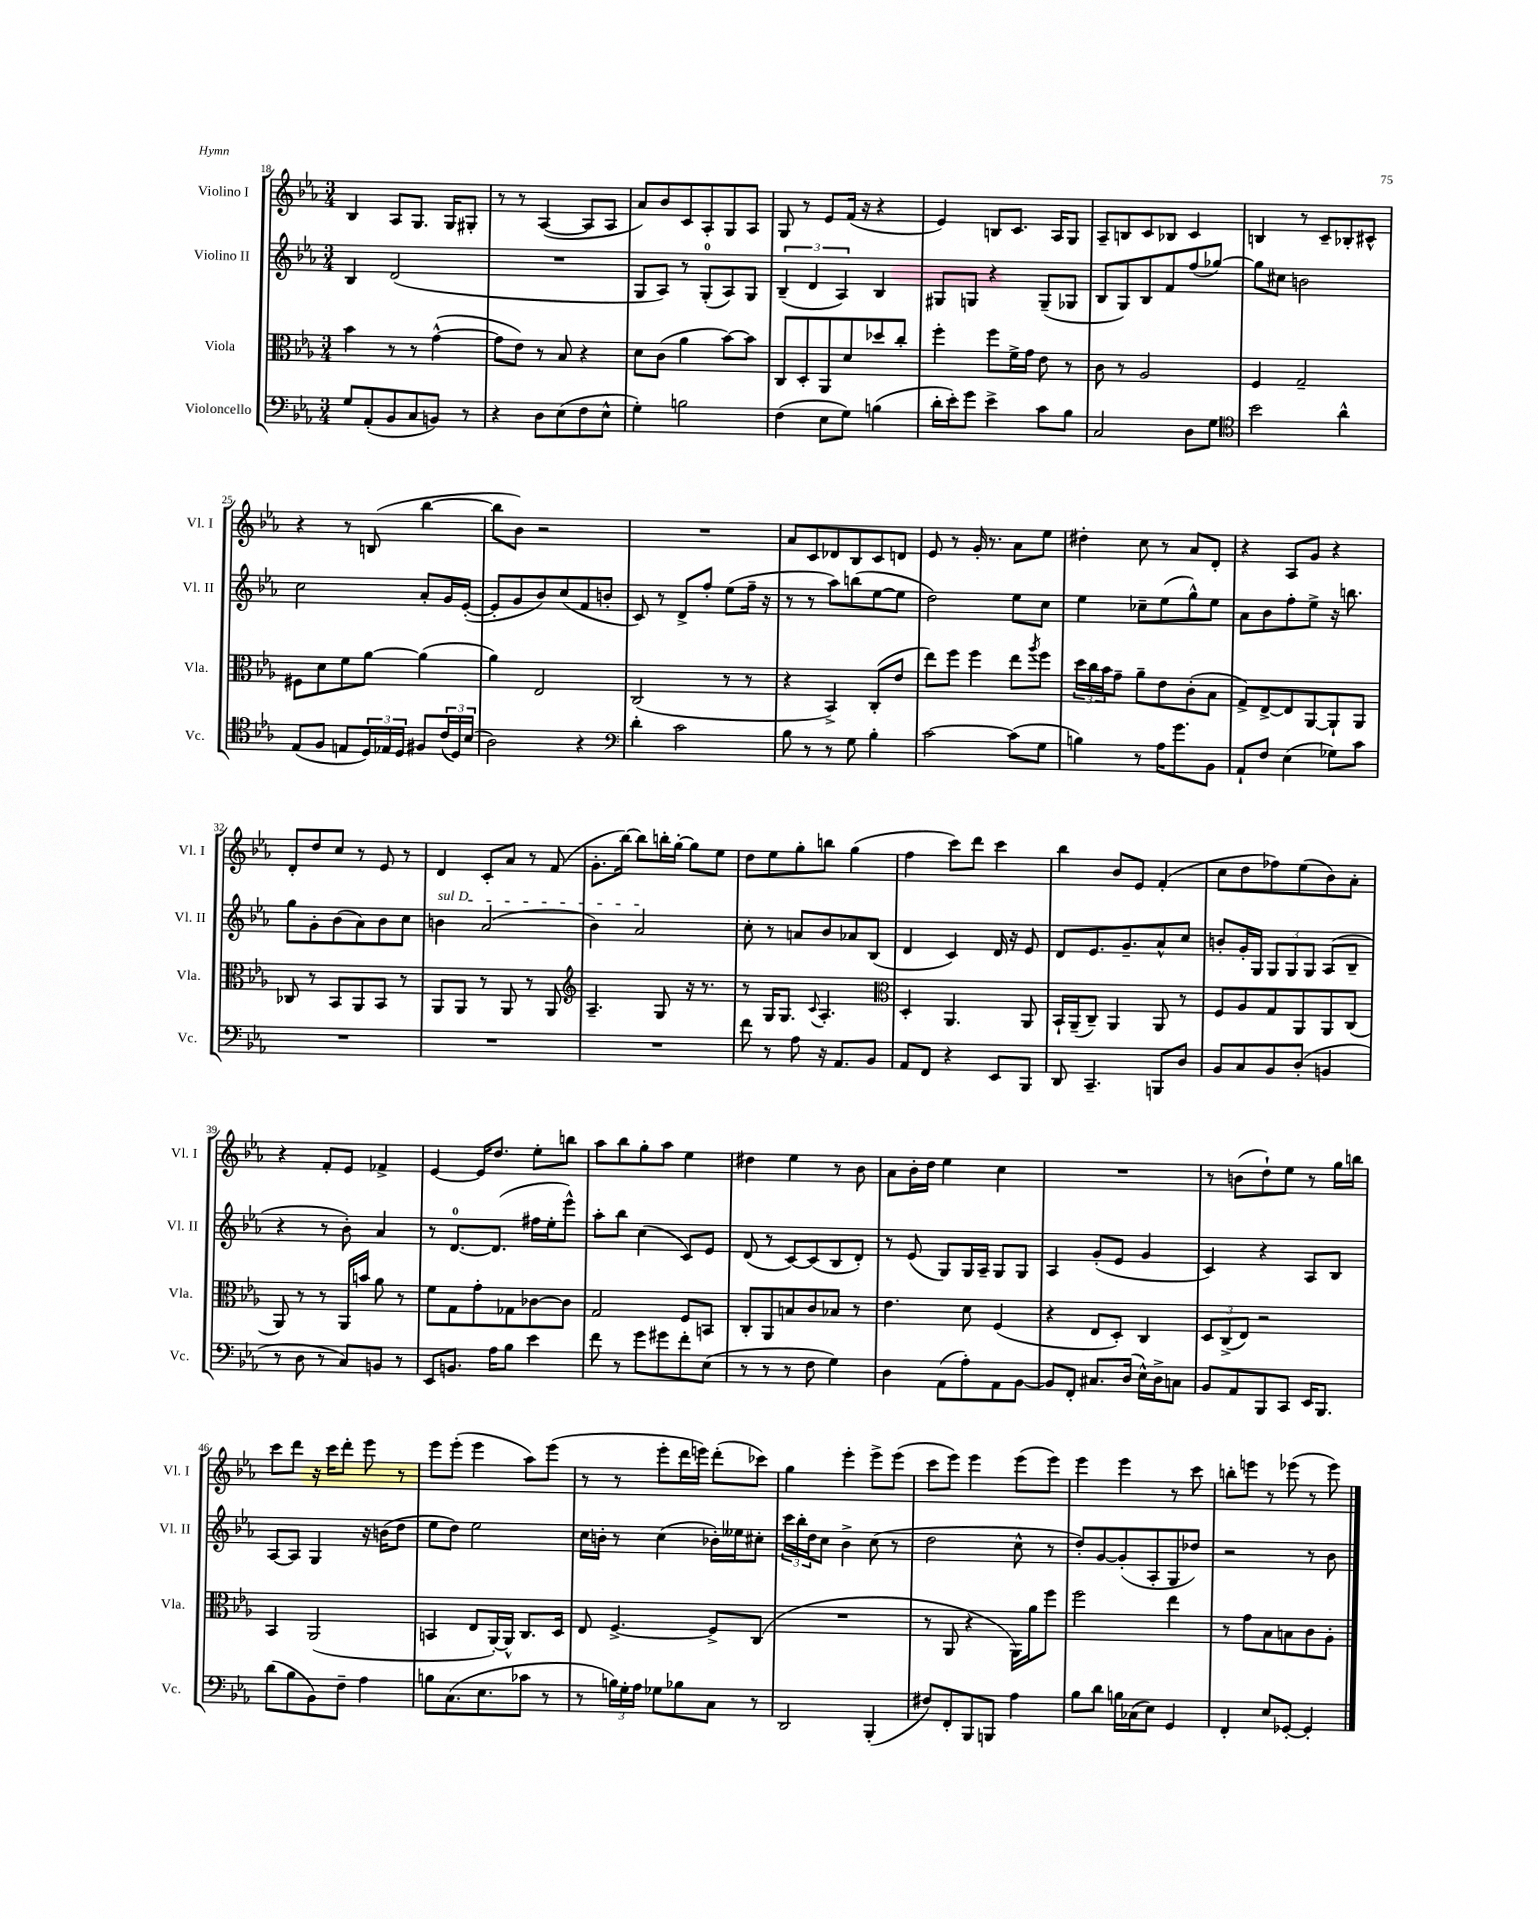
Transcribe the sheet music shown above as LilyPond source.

<<
\new StaffGroup <<
\new Staff = "s0" \with { instrumentName = "Violino I" shortInstrumentName = "Vl. I" } {
    \clef treble \key ees \major \numericTimeSignature \time 3/4
    bes4 aes8 g8. g16 gis8-. |
    r8 r8 aes4~( aes8 aes8 |
    aes'8) bes'8 c'8 aes8-. g8 aes8 |
    g8 r8 ees'8 f'16( r16 r4 |
    ees'4) b8 c'8. aes16 g8 |
    aes8-- b8 c'8 bes8 c'4 |
    b4 r8 c'8-- bes8-. cis'8-^ |
    r4 r8 b8( bes''4~ |
    bes''8 bes'8) r2 |
    R2. |
    aes'8 c'8 des'8 bes8 c'8 d'8 |
    ees'8 r8 g'16-. r8. aes'8 ees''8 |
    dis''4-. c''8 r8 aes'8 d'8-. |
    r4 aes8 g'8 r4 |
    d'8-. d''8 c''8 r8 ees'8 r8 |
    d'4 c'8-. aes'8 r8 f'8( |
    g'8.-. bes''16~) bes''8 b''16-. g''16~-. g''8 ees''8 |
    d''8 ees''8 g''8-. b''8 g''4( |
    f''4 c'''8) d'''8 c'''4 |
    bes''4 bes'8 ees'8 f'4-.( |
    c''8 d''8 fes''8) ees''8( bes'8) aes'8-. |
    r4 f'8-. ees'8 fes'4-> |
    ees'4~ ees'16 d''8. ees''8-. b''8 |
    aes''8 bes''8 g''8-. aes''8 ees''4 |
    dis''4 ees''4 r8 bes'8 |
    aes'8 bes'16-. d''16 ees''4 c''4 |
    R2. |
    r8 b'8( d''8-!) ees''8 r8 g''16 b''16 |
    c'''8 d'''8 r16 c'''16 d'''8-. ees'''8 r8 |
    ees'''8 ees'''8-.( ees'''4 aes''8) ees'''8( |
    r8 r8 ees'''8-. d'''16 e'''16) d'''8-.( ces'''8) |
    g''4 ees'''4-. ees'''8-> ees'''8( |
    c'''8 ees'''8) ees'''4 ees'''8( ees'''8) |
    ees'''4 ees'''4 r8 c'''8 |
    b''8-. e'''8 r8 ees'''8( r8 ees'''8) \bar "|." |
}
\new Staff = "s1" \with { instrumentName = "Violino II" shortInstrumentName = "Vl. II" } {
    \clef treble \key ees \major \numericTimeSignature \time 3/4
    bes4 d'2( |
    R2. |
    g8 aes8) r8 g8-0-.( aes8) g8 |
    \tuplet 3/2 { bes4--( d'4 aes4) } bes4 |
    gis8 g8 r4 g8--( ges8 |
    bes8 g8) bes8 f'8 f''8( ges''8~) |
    ges''8 cis''8 b'2 |
    c''2 aes'8-. g'16 ees'16~-.( |
    ees'8-. g'8 bes'8) c''8( f'8 b'8-. |
    c'8) r8 d'8-> f''8-. ees''8( f''16-- r16 |
    r8 r8 aes''8) b''8( ees''8~ ees''8 |
    d''2) ees''8 c''8 |
    ees''4 ces''8-- ees''8( g''8-^) ees''8 |
    aes'8 bes'8 f''8-. ees''8-> r16 b''8. |
    g''8 g'8-. bes'8( aes'8) bes'8 c''8 |
    \once \override TextSpanner.bound-details.left.text = \markup { \italic "sul D" } b'4\startTextSpan aes'2( |
    bes'4) aes'2\stopTextSpan |
    c''8-. r8 a'8 bes'8 aes'8 bes8( |
    d'4 c'4) d'16 r16 ees'8 |
    d'8 ees'8. g'8.-- aes'8-^ c''8 |
    b'8-. g'16-. g16 \tuplet 3/2 { g8 g8 g8 } aes8( bes8-- |
    r4 r8 bes'8-.) aes'4 |
    r8 d'8.-0~ d'8.( fis''16 ees''16-. ees'''8-^) |
    aes''8-. bes''8 c''4( c'8) ees'8 |
    d'8( r8 c'8~) c'8( bes8 d'8-.) |
    r8 ees'8( g8) g16 aes16-- g8 g8 |
    aes4 g'8-.( ees'8 g'4 |
    c'4) r4 aes8 bes8 |
    aes8~ aes8 g4 r16 b'16( d''8 |
    ees''8 d''8) ees''2 |
    c''16 b'16-. r8 c''4( bes'16-.) eeses''16 cis''8-. |
    \tuplet 3/2 { c'''16 bes''16-. d''16 } c''8 bes'4-> c''8( r8 |
    d''2 c''8-^ r8 |
    d''8-.) g'8~ g'8-.( aes8-. g8 des''8) |
    r2 r8 bes'8 \bar "|." |
}
\new Staff = "s2" \with { instrumentName = "Viola" shortInstrumentName = "Vla." } {
    \clef alto \key ees \major \numericTimeSignature \time 3/4
    bes'4 r8 r8 g'4~-^( |
    g'8 ees'8) r8 bes8 r4 |
    d'8 c'8( aes'4 bes'8~) bes'8 |
    c8 d8-. aes,8 d'8 des''8 c''8-. |
    f''4-. f''8 f'16-> g'16 ees'8 r8 |
    c'8 r8 aes2 |
    f4 g2-- |
    fis8 d'8 f'8 aes'8~ aes'4( |
    aes'4) ees2 |
    c2( r8 r8 |
    r4 bes,4->) c8-.( ees'8 |
    ees''8) f''8 f''4 ees''8 \acciaccatura { aes''8 } f''8 |
    \tuplet 3/2 { d''16 c''16 bes'16 } g'8-- aes'8-- ees'8 c'8-.( bes8 |
    g8->) ees8~-> ees8 aes,8~ aes,8-! aes,8 |
    ces8 r8 bes,8 aes,8 bes,8 r8 |
    aes,8 aes,8 r8 aes,8 r8 aes,8 |
    \clef treble aes4.-- g8 r16 r8. |
    r8 g16 g8. \appoggiatura { c'8 } aes4.-. |
    \clef alto d4-. aes,4. aes,8 |
    bes,16-! aes,16--( c8--) aes,4 aes,8 r8 |
    f8 aes8 g8 aes,8 aes,8 c8( |
    aes,8) r8 r8 aes,16 b'16 aes'8 r8 |
    f'8 g8 g'8-. ges8 ces'8~ ces'8 |
    g2 f8 b,8 |
    c8-. aes,8 b8 c'8 bes8 r8 |
    ees'4. d'8 f4( |
    r4 ees8 d8-.) c4 |
    \tuplet 3/2 { d8 c8->( ees8) } r2 |
    bes,4 aes,2( |
    b,4 ees8 aes,16~-.) aes,16-^ c8. d16 |
    ees8 f4.~-> f8-> c8( |
    R2. |
    r8 aes,8 r4 aes,16) aes'16 f''8 |
    f''2 ees''4 |
    r8 g'8 bes8 b8 c'8 aes8-. \bar "|." |
}
\new Staff = "s3" \with { instrumentName = "Violoncello" shortInstrumentName = "Vc." } {
    \clef bass \key ees \major \numericTimeSignature \time 3/4
    g8 aes,8-.( bes,8 c8 b,8) r8 |
    r4 d8 ees8( f8 ees8-^ |
    g4-.) b2 |
    f4( ees8 g8) b4( |
    d'16-. ees'16-.) g'8 ees'4-> c'8 bes8 |
    c2 d8 g8 |
    \clef tenor bes'2 aes'4-^ |
    ees8( f8 e8 \tuplet 3/2 { d16) ees16 d16 } fis8 \tuplet 3/2 { c'16( d16) bes16( } |
    aes2) r4 |
    \clef bass d'4-. c'2 |
    bes8 r8 r8 g8 bes4-. |
    c'2~ c'8( g8 |
    b4) r8 aes16 g'8. bes,8 |
    aes,8-! f8 ees4( ges8) c'8 |
    R2. |
    R2. |
    R2. |
    f'8 r8 aes8 r16 aes,8. bes,8 |
    aes,8 f,8 r4 ees,8 bes,,8 |
    d,8 c,4.-- b,,8 d8 |
    bes,8 c8 bes,8 d8-.( b,4 |
    r8 d8 r8 c8) b,8 r8 |
    ees,8 b,8. aes16 bes8 ees'4 |
    f'8 r8 g'8 gis'8 f'8-. ees8( |
    r8 r8 r8 f8 g4) |
    d4 aes,8( aes8-.) aes,8 bes,8~ |
    bes,8 f,8-. cis8. d16( ees16-^) d16-> c8 |
    bes,8 aes,8 bes,,8 c,8 ees,16 bes,,8. |
    d'8( bes8 bes,8) f8-- aes4 |
    b8 c8.( ees8. ces'8 r8 |
    r8 \tuplet 3/2 { b16) g16-. aes16 } ges8 bes8 c8 r8 |
    d,2 bes,,4-.( |
    fis8) f,8-. bes,,8 b,,8 aes4 |
    bes8 d'8 b16 ces16( ees8) g,4 |
    f,4-. ees8 ges,8~-. ges,4-. \bar "|." |
}
>>
>>
\layout { \context { \Score currentBarNumber = #18 } }
